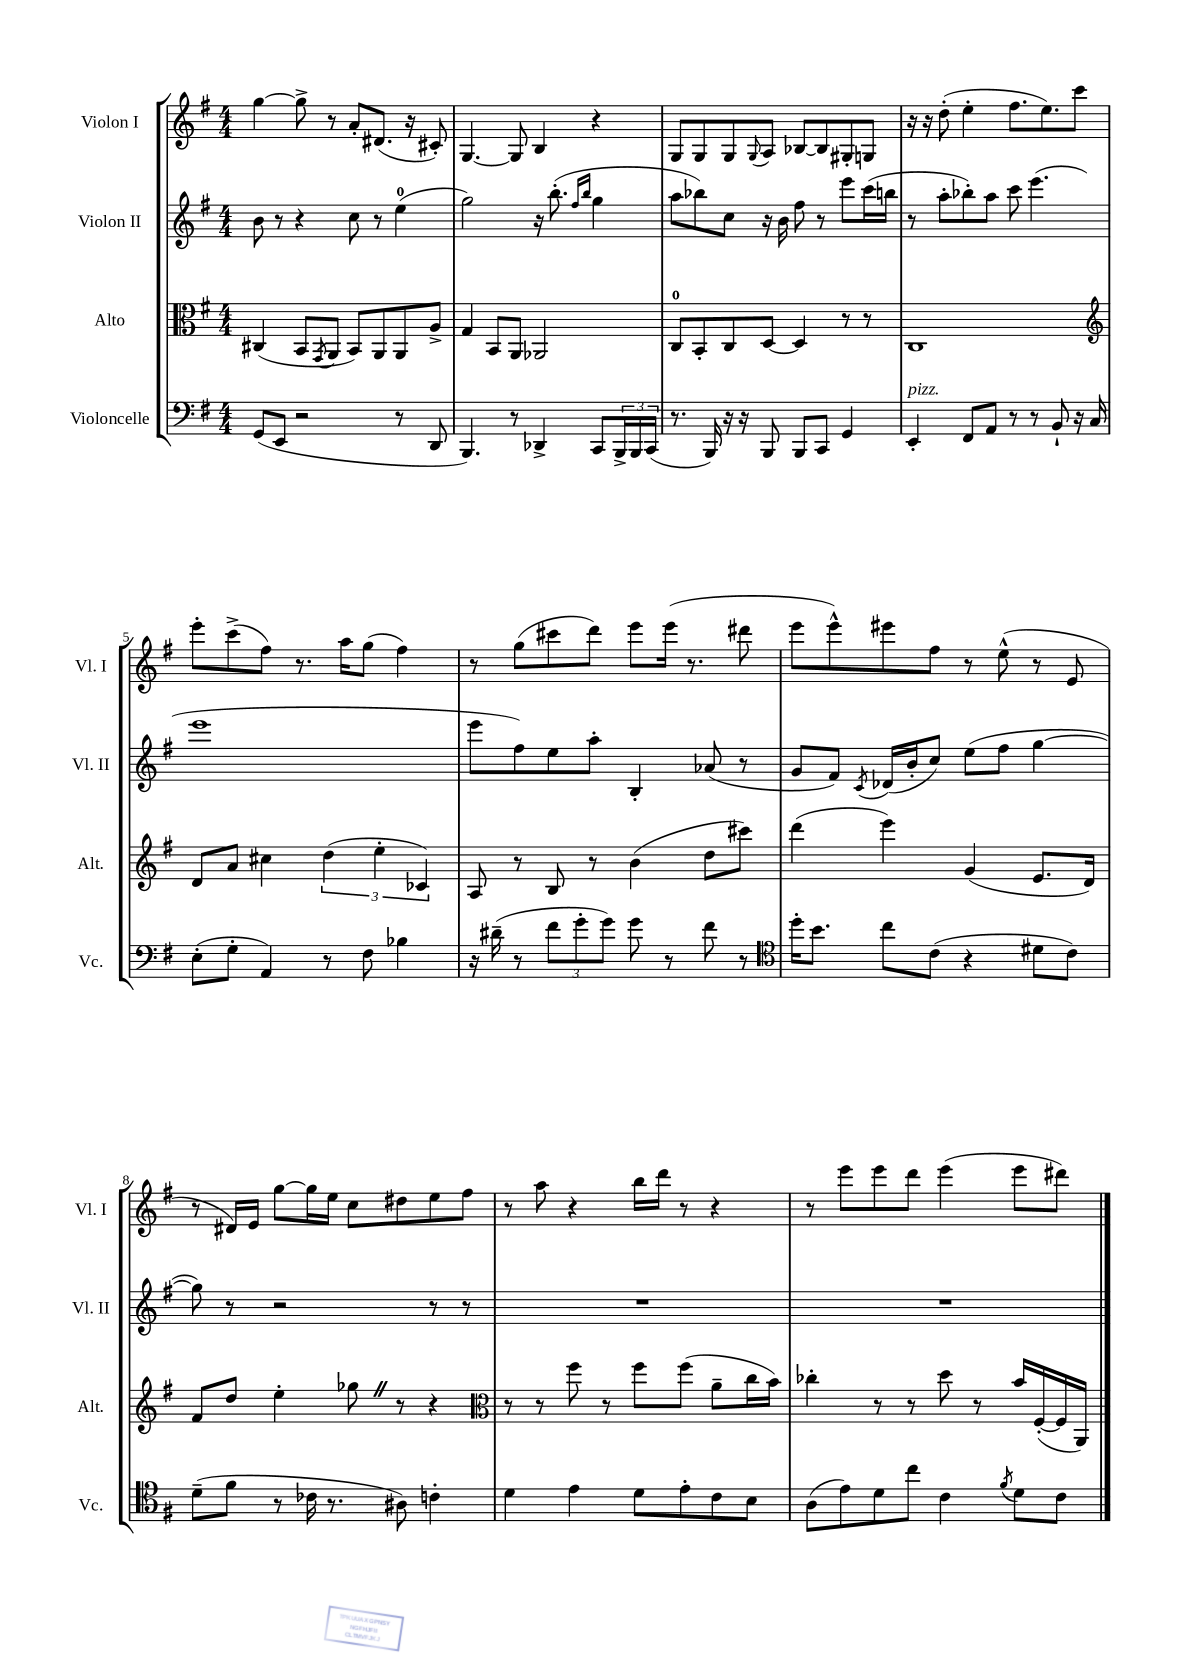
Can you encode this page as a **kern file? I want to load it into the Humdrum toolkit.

**kern	**kern	**kern	**kern
*staff4	*staff3	*staff2	*staff1
*clefF4	*clefC3	*clefG2	*clefG2
*k[f#]	*k[f#]	*k[f#]	*k[f#]
*M4/4	*M4/4	*M4/4	*M4/4
(8GG	(4C#	8b	[4gg
8EE	.	8r	.
2r	8BB	4r	8gg^]
.	8qGG	.	.
.	8AA	.	8r
.	8BB)	8cc	8a'
.	8AA	8r	(8.d#
8r	8AA	(4ee	.
.	.	.	16r
8DD	8A^	.	8c#')
=	=	=	=
4.BBB)	4G	2gg)	[4.G
.	8BB	.	.
8r	8AA	.	8G]
4DD-^	2AA-	16r	4B
.	.	(8.bb'	.
.	.	16qqff#	.
.	.	16qqbb	.
8CC	.	4gg	4r
24BBB^	.	.	.
24BBB	.	.	.
(24CC	.	.	.
=	=	=	=
8.r	8C	8aa	8G
.	8BB'	8bb-)	8G
16BBB)	.	.	.
16r	8C	8cc	8G
16r	.	.	.
.	.	.	8qqG
8BBB	[8D	16r	8A
.	.	16b	.
8BBB	4D]	8ff#	[8B-
8CC	.	8r	8B-]
4GG	8r	8eee	8G#'
.	8r	(16ccc	8G
.	.	16bb	.
=	=	=	=
4EE'	1C	8r	16r
.	.	.	16r
.	.	8aa'	(8dd'
8FF#	.	8bb-')	4ee'
8AA	.	8aa	.
8r	.	8ccc	8.ff#
8r	.	(4.eee	.
.	.	.	8.ee)
8BB`	.	.	.
16r	.	.	8ccc
16C	.	.	.
=	=	=	=
*	*clefG2	*	*
(8E'	8d	1eee	8eee'
8G'	8a	.	(8ccc^
4AA)	4cc#	.	8ff#)
.	.	.	8.r
8r	(6dd	.	.
.	.	.	16aa
8F#	.	.	(8gg
.	6ee'	.	.
4B-	.	.	4ff#)
.	6c-)	.	.
=	=	=	=
16r	8A	8eee	8r
(16d#~	.	.	.
8r	8r	8ff#)	(8gg
12f#	8B	8ee	8ccc#
12g'	.	.	.
.	8r	8aa'	8ddd)
12g)	.	.	.
8g	(4b	4B'	8eee
8r	.	.	(16eee
.	.	.	8.r
8f#	8dd	(8a-	.
8r	8ccc#)	8r	8ddd#
=	=	=	=
*clefC4	*	*	*
16dd'	(4ddd	8g	8eee
8.b	.	.	.
.	.	8f#)	8eee^^)
.	.	8qc	.
8cc	4eee)	(16d-	8eee#
.	.	16b'	.
(8c	.	8cc)	8ff#
4r	(4g	(8ee	8r
.	.	8ff#	(8ee^^
8d#	8.e	[4gg	8r
8c)	.	.	8e
.	16d)	.	.
=	=	=	=
(8d~	8f#	8gg])	8r
8f#	8dd	8r	16d#)
.	.	.	16e
8r	4ee'	2r	[8gg
16c-	.	.	16gg]
8.r	.	.	16ee
.	8gg-	.	8cc
8A#)	8r	.	8dd#
4c'	4r	8r	8ee
.	.	8r	8ff#
=	=	=	=
*	*clefC3	*	*
4d	8r	1r	8r
.	8r	.	8aa
4e	8ff#	.	4r
.	8r	.	.
8d	8ff#	.	16bb
.	.	.	16ddd
8e'	(8ff#	.	8r
8c	8a~	.	4r
8B	16cc	.	.
.	16b)	.	.
=	=	=	=
(8A	4cc-'	1r	8r
8e)	.	.	8eee
8d	8r	.	8eee
8cc	8r	.	8ddd
4c	8dd	.	(4eee
.	8r	.	.
8qf#	.	.	.
8d	16b	.	8eee
.	([16F#'	.	.
8c	16F#]	.	8ddd#)
.	16AA)	.	.
==	==	==	==
*-	*-	*-	*-
